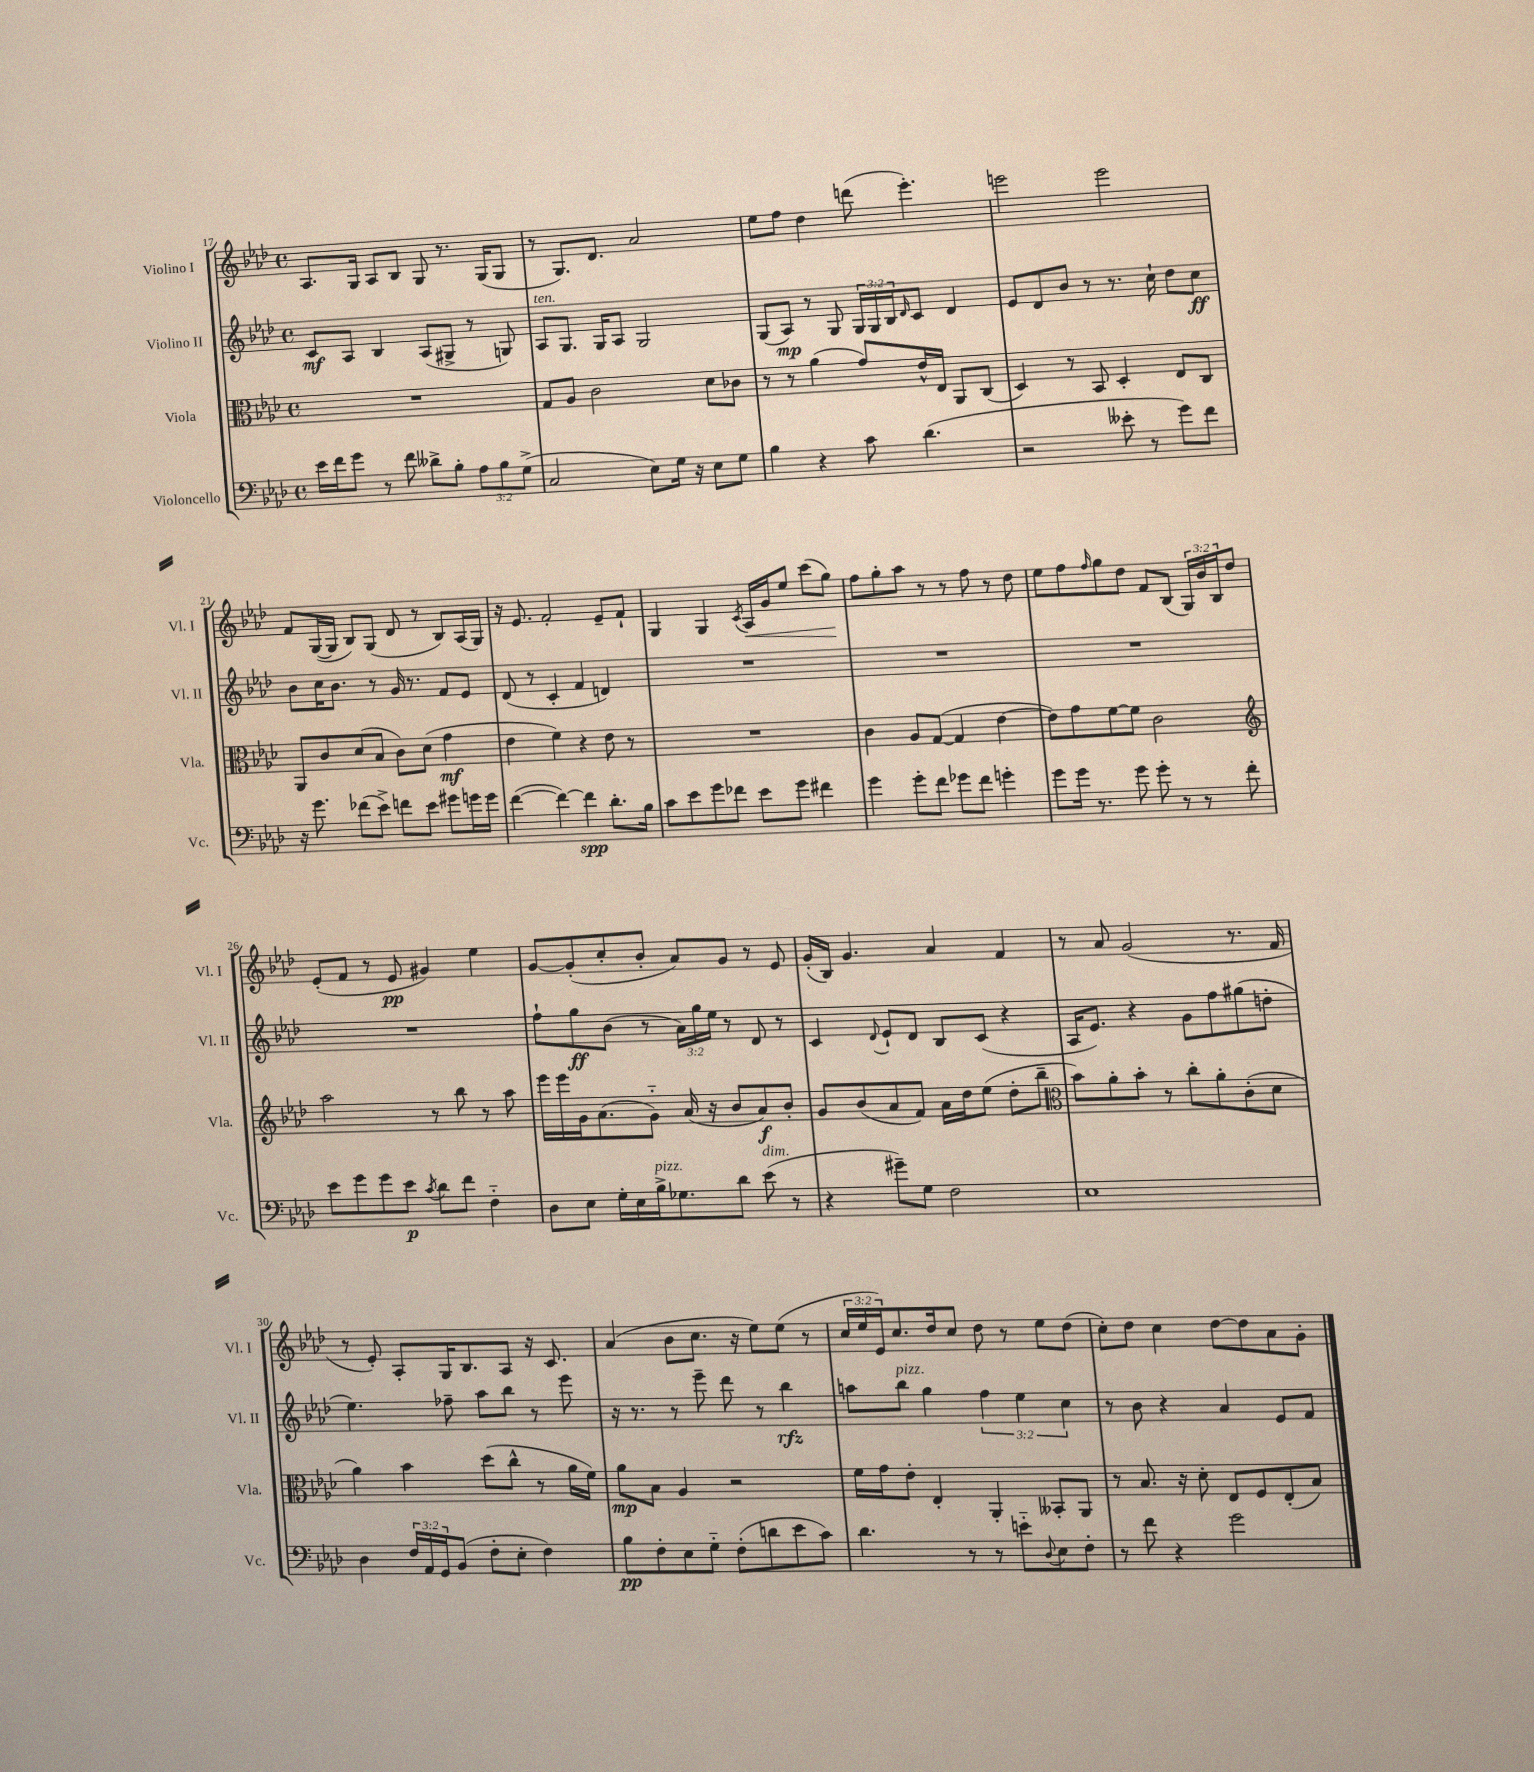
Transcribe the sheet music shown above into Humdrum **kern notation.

**kern	**kern	**kern	**kern
*staff4	*staff3	*staff2	*staff1
*clefF4	*clefC3	*clefG2	*clefG2
*k[b-e-a-d-]	*k[b-e-a-d-]	*k[b-e-a-d-]	*k[b-e-a-d-]
*M4/4	*M4/4	*M4/4	*M4/4
*met(c)	*met(c)	*met(c)	*met(c)
16e-	1r	8c	8.A-
16f	.	.	.
8g	.	8A-	.
.	.	.	16G
8r	.	4B-	8A-
8f	.	.	8B-
8d--^	.	(8A-	8G
8B-'	.	8G#^	8.r
12A-	.	8r	.
.	.	.	(16G
12B-	.	.	.
.	.	8G)	8G
(12G^	.	.	.
=	=	=	=
2C	8G	8A-	8r
.	8A-	8.G	8.G)
.	2c	.	.
.	.	16G	8.d-
.	.	8A-	.
8E-)	.	2G	2a-
16G	.	.	.
16r	.	.	.
8E-	8d-	.	.
8G	8c-	.	.
=	=	=	=
4B-	8r	(8G	8ee-
.	8r	8A-)	8ff
4r	(4a-	8r	4dd-
.	.	8G	.
8c	8g)	24G	(8ddd
.	.	24G	.
.	.	24B-	.
.	.	16qqd-	.
(4.d-	16e-^^	8c	4.eee-')
.	16E-	.	.
.	8AA-	4d-	.
.	(8C	.	.
=	=	=	=
2r	4D-)	8e-	2eee
.	.	8d-	.
.	8r	8b-	.
.	8BB-	8r	.
8e--'	4D-'	8.r	2eee
8r	.	.	.
.	.	16cc`	.
8g)	8E-	8dd-	.
8f	8C	8cc	.
=	=	=	=
16r	8AA-	8b-	8f
8.g	.	.	.
.	8c	16cc	([16G
.	.	8.b-	16G]
(8f-	(8d-	.	8B-)
8e-^)	8B-	8r	(8G
8f	8c)	16g	8d-
.	.	8.r	.
8e-	(8d-	.	8r
8g#	4g	8f	8B-)
16g	.	8e-	(16A-
16g	.	.	16G)
=	=	=	=
([4f	4e-	(8d-	16r
.	.	.	8.e-
.	.	8r	.
4f_)	4f)	4c'	2f'
4f]	4r	4f	.
8.d-'	8e-	4d)	8e-~
.	8r	.	8f`
16B-	.	.	.
=	=	=	=
8c	1r	1r	4G
8e-	.	.	.
8g	.	.	4G
8f-	.	.	.
.	.	.	8qc
8e-	.	.	16A-
.	.	.	16g
8g	.	.	8ee-
4f#	.	.	(8ccc
.	.	.	8gg)
=	=	=	=
4g	4c	1r	8ff
.	.	.	8gg'
8g'	8A-	.	8aa-
8f	([8G	.	8r
8g-	4G]	.	8r
8f	.	.	8ff
4g'	[4e-	.	8r
.	.	.	8dd-
=	=	=	=
8g	8e-])	1r	8ee-
16g	8g	.	8ff
8.r	.	.	.
.	.	.	16qqff
.	[8f	.	8gg
8g	8f]	.	8dd-
8g'	2c	.	8f
8r	.	.	(8B-
8r	.	.	24G)
.	.	.	24b-
.	.	.	24B-
8f'	.	.	8dd-
=	=	=	=
*	*clefG2	*	*
8e-	2aa-	1r	(8e-'
8g	.	.	8f
8g	.	.	8r
8e-	.	.	8e-
8qc	.	.	.
8d-	8r	.	4g#)
8f	8bb-	.	.
4F'~	8r	.	4ee-
.	8aa-	.	.
=	=	=	=
8D-	16eee-	8ff`	[8g
.	16eee-	.	.
8E-	16g	8gg	(8g']
.	(8.a-	.	.
16G'	.	(8b-	8cc'
16E-	.	.	.
16B-^	8g'~)	8r	8b-'
8.G-	.	.	.
.	(16a-	24a-)	8a-)
.	.	24gg	.
.	16r	.	.
.	.	24ee-	.
8d-	8b-	8r	8g
(8e-	8a-)	8d-	8r
8r	8b-'	8r	8e-
=	=	=	=
4r	8g	4c	(16g'
.	.	.	16B-)
.	(8b-	.	4.g
.	.	8qqd-	.
8g#~)	8a-	8e-`	.
8G	8f)	8d-	.
2F	16a-	8B-	4a-
.	16dd-	.	.
.	(8ee-	(8c	.
.	8dd-'	4r	4f
.	8bb-~	.	.
=	=	=	=
*	*clefC3	*	*
1E-	8b-)	16A-	8r
.	.	8.e-)	.
.	8a-'	.	8a-
.	8b-'	4r	(2g
.	8r	.	.
.	8cc'	8g	.
.	8a-'	8ff	.
.	(8c'	(8gg#	8.r
.	8d-	8dd'	.
.	.	.	16f
=	=	=	=
4D-	4a-)	4.ee-)	8r
.	.	.	8e-')
24F	4b-	.	8A-'
24AA-	.	.	.
24GG	.	.	.
(8BB-	.	8ff-~	16G
.	.	.	8.B-
8F'	(8dd-	8aa-	.
8E-'	8cc^^	8bb-	8A-
4F)	8r	8r	16r
.	.	.	8.c
.	16a-	8eee-	.
.	16f)	.	.
=	=	=	=
8B-	8a-	16r	(4a-
.	.	8.r	.
8F'	8B-	.	.
8E-	4A-	8r	8b-
8G'~	.	8eee-~	8.cc
(8F'	2r	8ddd-	.
.	.	.	16r
8d	.	8r	8ee-)
8e-	.	4bb-	(8ee-
8c)	.	.	8r
=	=	=	=
4.d-	16f	8aa	24cc
.	.	.	24ee-
.	16g	.	.
.	.	.	24e-)
.	8e-'	8bb-	8.cc
.	4E-'	4gg	.
.	.	.	16dd-
8r	.	.	8cc
8r	4AA-'	6ff	8dd-
8e'~	.	.	8r
.	.	6ee-	.
8qqD-	.	.	.
8E-	8BB--'	.	8ee-
.	.	6cc	.
8F'	8AA-	.	(8dd-
=	=	=	=
8r	8r	8r	8cc')
8f	8.B-	8b-	8dd-
4r	.	4r	4cc
.	16r	.	.
.	8d-'	.	.
2g	8E-	4a-	[8dd-
.	8F	.	8dd-]
.	(8E-'	8e-	8a-
.	8B-)	8f	8g'
==	==	==	==
*-	*-	*-	*-
